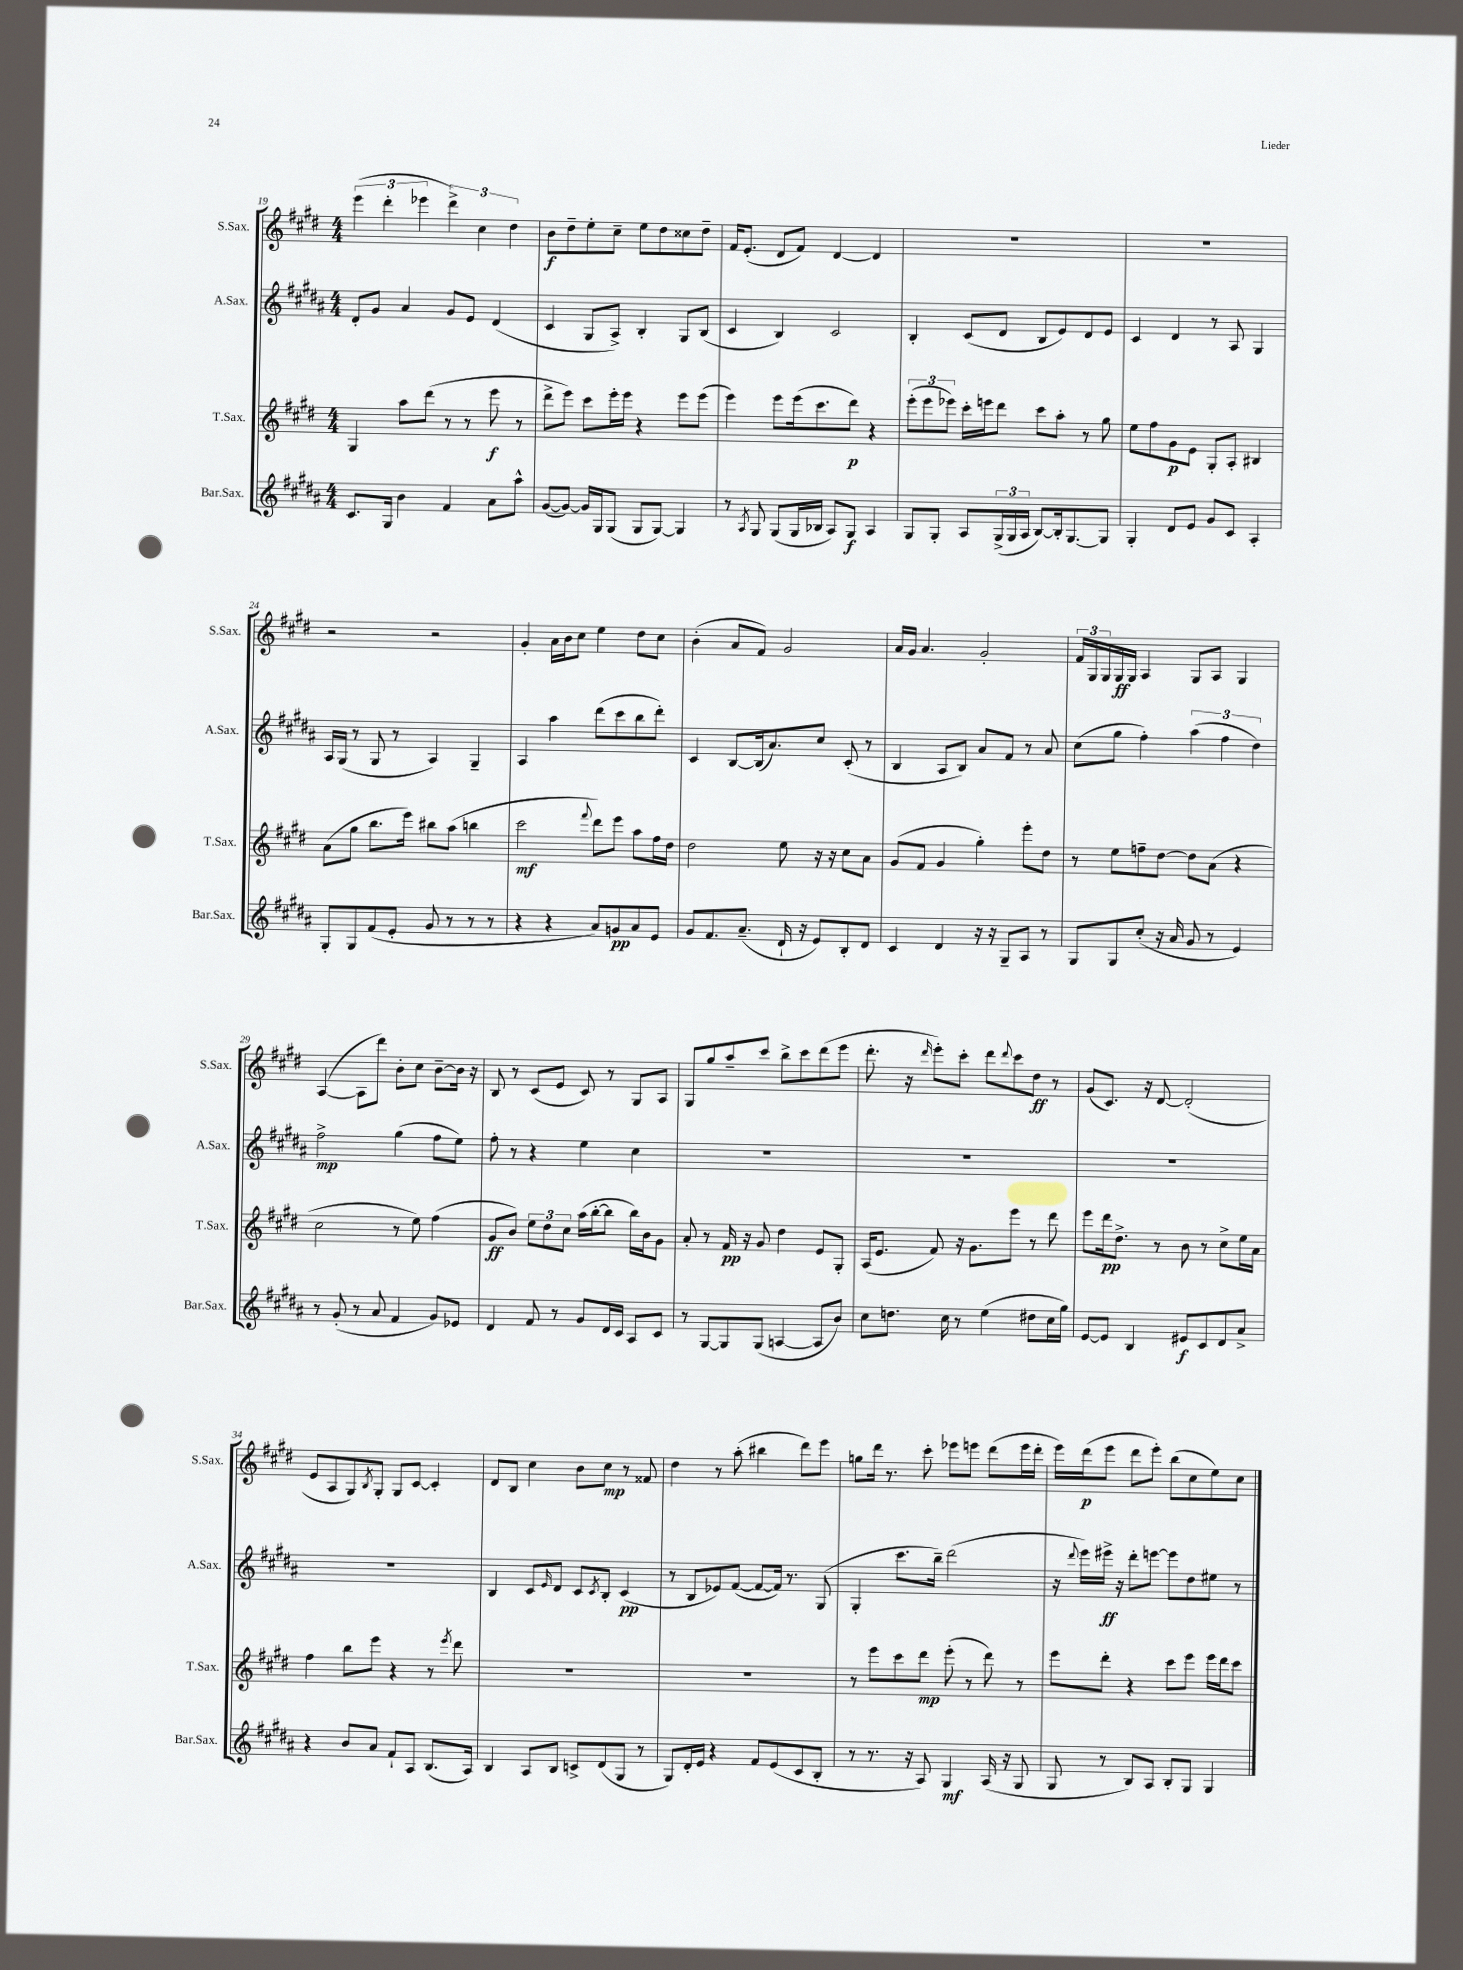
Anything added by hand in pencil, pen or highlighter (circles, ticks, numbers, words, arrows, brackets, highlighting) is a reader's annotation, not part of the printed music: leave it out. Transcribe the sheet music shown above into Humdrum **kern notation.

**kern	**kern	**kern	**kern
*staff4	*staff3	*staff2	*staff1
*clefG2	*clefG2	*clefG2	*clefG2
*k[f#c#g#d#a#]	*k[f#c#g#d#]	*k[f#c#g#d#a#]	*k[f#c#g#d#]
*M4/4	*M4/4	*M4/4	*M4/4
8.c#	4G#	8d#'	(6eee
.	.	8g#	.
.	.	.	6ddd#'
16G#	.	.	.
4b	8aa	4a#	.
.	.	.	6eee-
.	(8ddd#	.	.
4f#	8r	8g#	6ddd#^)
.	8r	8e	.
.	.	.	6cc#
8a#	8eee	(4d#	.
.	.	.	6dd#
8aa#^^	8r	.	.
=	=	=	=
([8g#	8ddd#^	4c#	8b
8g#_)	8eee)	.	8dd#~
16g#]	8ccc#	8G#	8ee'
16G#	.	.	.
(8G#	16eee'	8A#^)	8cc#~
.	16eee	.	.
8G#	4r	4B'	8ee
[8G#)	.	.	8dd#
4G#]	8eee	8G#	8cc##
.	(8eee	(8B	8dd#~
=	=	=	=
8r	4eee)	4c#	16f#
.	.	.	(8.e'
8qA#	.	.	.
8G#	.	.	.
(8G#	8eee	4B)	8d#
16G#	(16eee	.	8f#)
16B-	8.ccc#	.	.
8A#)	.	2c#	[4d#
8G#	8ddd#)	.	.
4A#	4r	.	4d#]
=	=	=	=
8G#	(12eee'	4B'	1r
.	12eee	.	.
8G#'	.	.	.
.	12eee-)	.	.
8A#	16ccc#'	(8c#	.
.	16eee	.	.
(24G#^	8ddd#	8d#	.
24G#	.	.	.
24A#	.	.	.
[8B)	8ccc#	8B	.
16B']	8aa'	8e)	.
[8.G#	.	.	.
.	8r	8d#	.
8G#]	8gg#	8e	.
=	=	=	=
4G#'	8ee	4c#	1r
.	8ff#	.	.
8d#	8g#	4d#	.
8e	8e	.	.
8g#	8G#'	8r	.
8c#	8A'	8A#	.
4A#'	4B#	4G#	.
=	=	=	=
8G#'	(8a	16A#	2r
.	.	(16G#	.
8G#	8gg#	8r	.
(8f#	8.bb	8G#	.
8e'	.	8r	.
.	16eee)	.	.
8g#	8bb#	4A#)	2r
8r	(8aa	.	.
8r	4bb	4G#~	.
8r	.	.	.
=	=	=	=
4r	2ccc#	4A#	4g#'
4r	.	4aa#	16a
.	.	.	16b
.	.	.	8cc#
.	8qqfff#	.	.
8a#)	8ddd#)	(8ddd#	4ee
8g	8eee	8ccc#	.
8a#	8aa	8bb	8dd#
8e	16ff#	8ddd#')	8cc#
.	16dd#	.	.
=	=	=	=
8g#	2dd#	4c#	(4b'
8.f#	.	.	.
.	.	[8B	8a
(8.a#~	.	.	.
.	.	(16B]	8f#)
.	.	8.a#)	.
16d#`	8ee	.	2g#
16r	.	.	.
8e)	16r	8cc#	.
.	16r	.	.
8B'	8cc#	(8c#'	.
8d#	8a	8r	.
=	=	=	=
4c#	(8g#	4B	16a
.	.	.	16g#
.	8f#	.	4.a
4d#	4g#	8A#	.
.	.	8B)	.
16r	4gg#')	8a#	2g#'
16r	.	.	.
8G#~	.	8f#	.
8A#	8eee'	8r	.
8r	8dd#	8a#	.
=	=	=	=
8G#	8r	(8cc#	24f#
.	.	.	24G#
.	.	.	24G#
8G#	8ee	8gg#	16G#
.	.	.	16G#
(8cc#'	8ff~	4ff#')	4A
16r	[8dd#	.	.
16a#	.	.	.
8g#	8dd#]	(6aa#	8G#
8r	(8a	.	8A
.	.	6ff#	.
4e)	4r	.	4G#
.	.	6dd#)	.
=	=	=	=
8r	2cc#	2ff#^	([4A
(8g#'	.	.	.
8r	.	.	8A]
8a#	.	.	8ddd#)
4f#	8r	(4gg#	8b'
.	8ee)	.	8cc#
8g#)	(4ff#	8ff#	[8b~
8e-	.	8ee)	16b]
.	.	.	16r
=	=	=	=
4d#	8g#	8ff#'	8B
.	8b)	8r	8r
8f#	12ee	4r	(8c#
.	12dd#	.	.
8r	.	.	8e
.	12cc#	.	.
8g#	(16aa	4ee	8c#)
.	[16bb'	.	.
16d#	8bb]	.	8r
16c#	.	.	.
8A#	16bb)	4cc#	8G#
.	16b	.	.
8c#	8g#	.	8A
=	=	=	=
8r	8a'	1r	8G#
[8G#	8r	.	8gg#
8G#]	16f#	.	8aa~
.	16r	.	.
(8G#	8g#	.	8ccc#
[4A	4dd#	.	8bb^
.	.	.	8ccc#
8A]	8e	.	(8ddd#
8b)	8G#'	.	8eee
=	=	=	=
8cc#	(16A	1r	8.ddd#'
.	8.e	.	.
8.dd	.	.	.
.	.	.	16r
.	.	.	16qqddd#
.	8f#)	.	8eee')
16cc#	.	.	.
8r	16r	.	8ccc#'
.	8.g#	.	.
(4ee	.	.	8ddd#
.	.	.	8qqddd#
.	8eee	.	8ccc#
8dd#	8r	.	8dd#
16cc#	8ddd#	.	8r
16gg#)	.	.	.
=	=	=	=
[8e	8eee	1r	(8g#
8e]	16ddd#	.	8.c#)
.	8.dd#^	.	.
4B	.	.	.
.	.	.	16r
.	8r	.	[8d#
8e#	8b	.	(2d#']
8c#	8r	.	.
8d#	8cc#^	.	.
8a#^	16ee	.	.
.	16a	.	.
=	=	=	=
4r	4ff#	1r	8e
.	.	.	8A
8b	8bb	.	8G#)
.	.	.	8qB
8a#	8eee	.	8G#'
8f#`	4r	.	8G#
8A#	.	.	[8c#
(8.B	8r	.	4c#']
.	8qeee	.	.
.	8ddd#	.	.
16A#)	.	.	.
=	=	=	=
4B	1r	4B	8d#
.	.	.	8B
8A#	.	8c#	4cc#
.	.	16qqe	.
8B	.	8d#	.
8c^	.	8c#	8b
.	.	8qc#	.
(8d#	.	8B'	8cc#
8G#	.	(4c#	8r
8r	.	.	8f##
=	=	=	=
8G#)	1r	8r	4dd#
16d#'	.	8B	.
16e	.	.	.
4r	.	8e-)	8r
.	.	([8f#	(8aa'
8f#	.	8f#_	4bb#
(8e	.	16f#])	.
.	.	8.r	.
8c#	.	.	8ddd#)
8B'	.	(8G#	8eee
=	=	=	=
8r	8r	4G#'	8gg
8.r	8eee	.	16ddd#
.	.	.	8.r
.	8ccc#	8.ccc#	.
16r	.	.	.
8A#)	8ddd#	.	8ccc#'
.	.	16bb~)	.
4G#	(8eee'	(2ddd#	8eee-
.	8r	.	8eee
(16A#	8ddd#)	.	(8ddd#
16r	.	.	.
8G#	8r	.	16eee
.	.	.	16ddd#'
=	=	=	=
8G#	8eee	16r	16eee)
.	.	8qqddd#	.
.	.	16eee)	(16ddd#
8r	8ddd#'	16eee#^	8eee
.	.	16r	.
8B)	4r	8ddd#'	8ddd#
8A#	.	[8eee	8eee')
8B'	8ccc#	8eee]	(8bb
8G#	8eee	8dd#	8cc#
4G#	16eee	8ee#	8ee)
.	16ddd#	.	.
.	8ccc#	8r	8cc#
==	==	==	==
*-	*-	*-	*-
